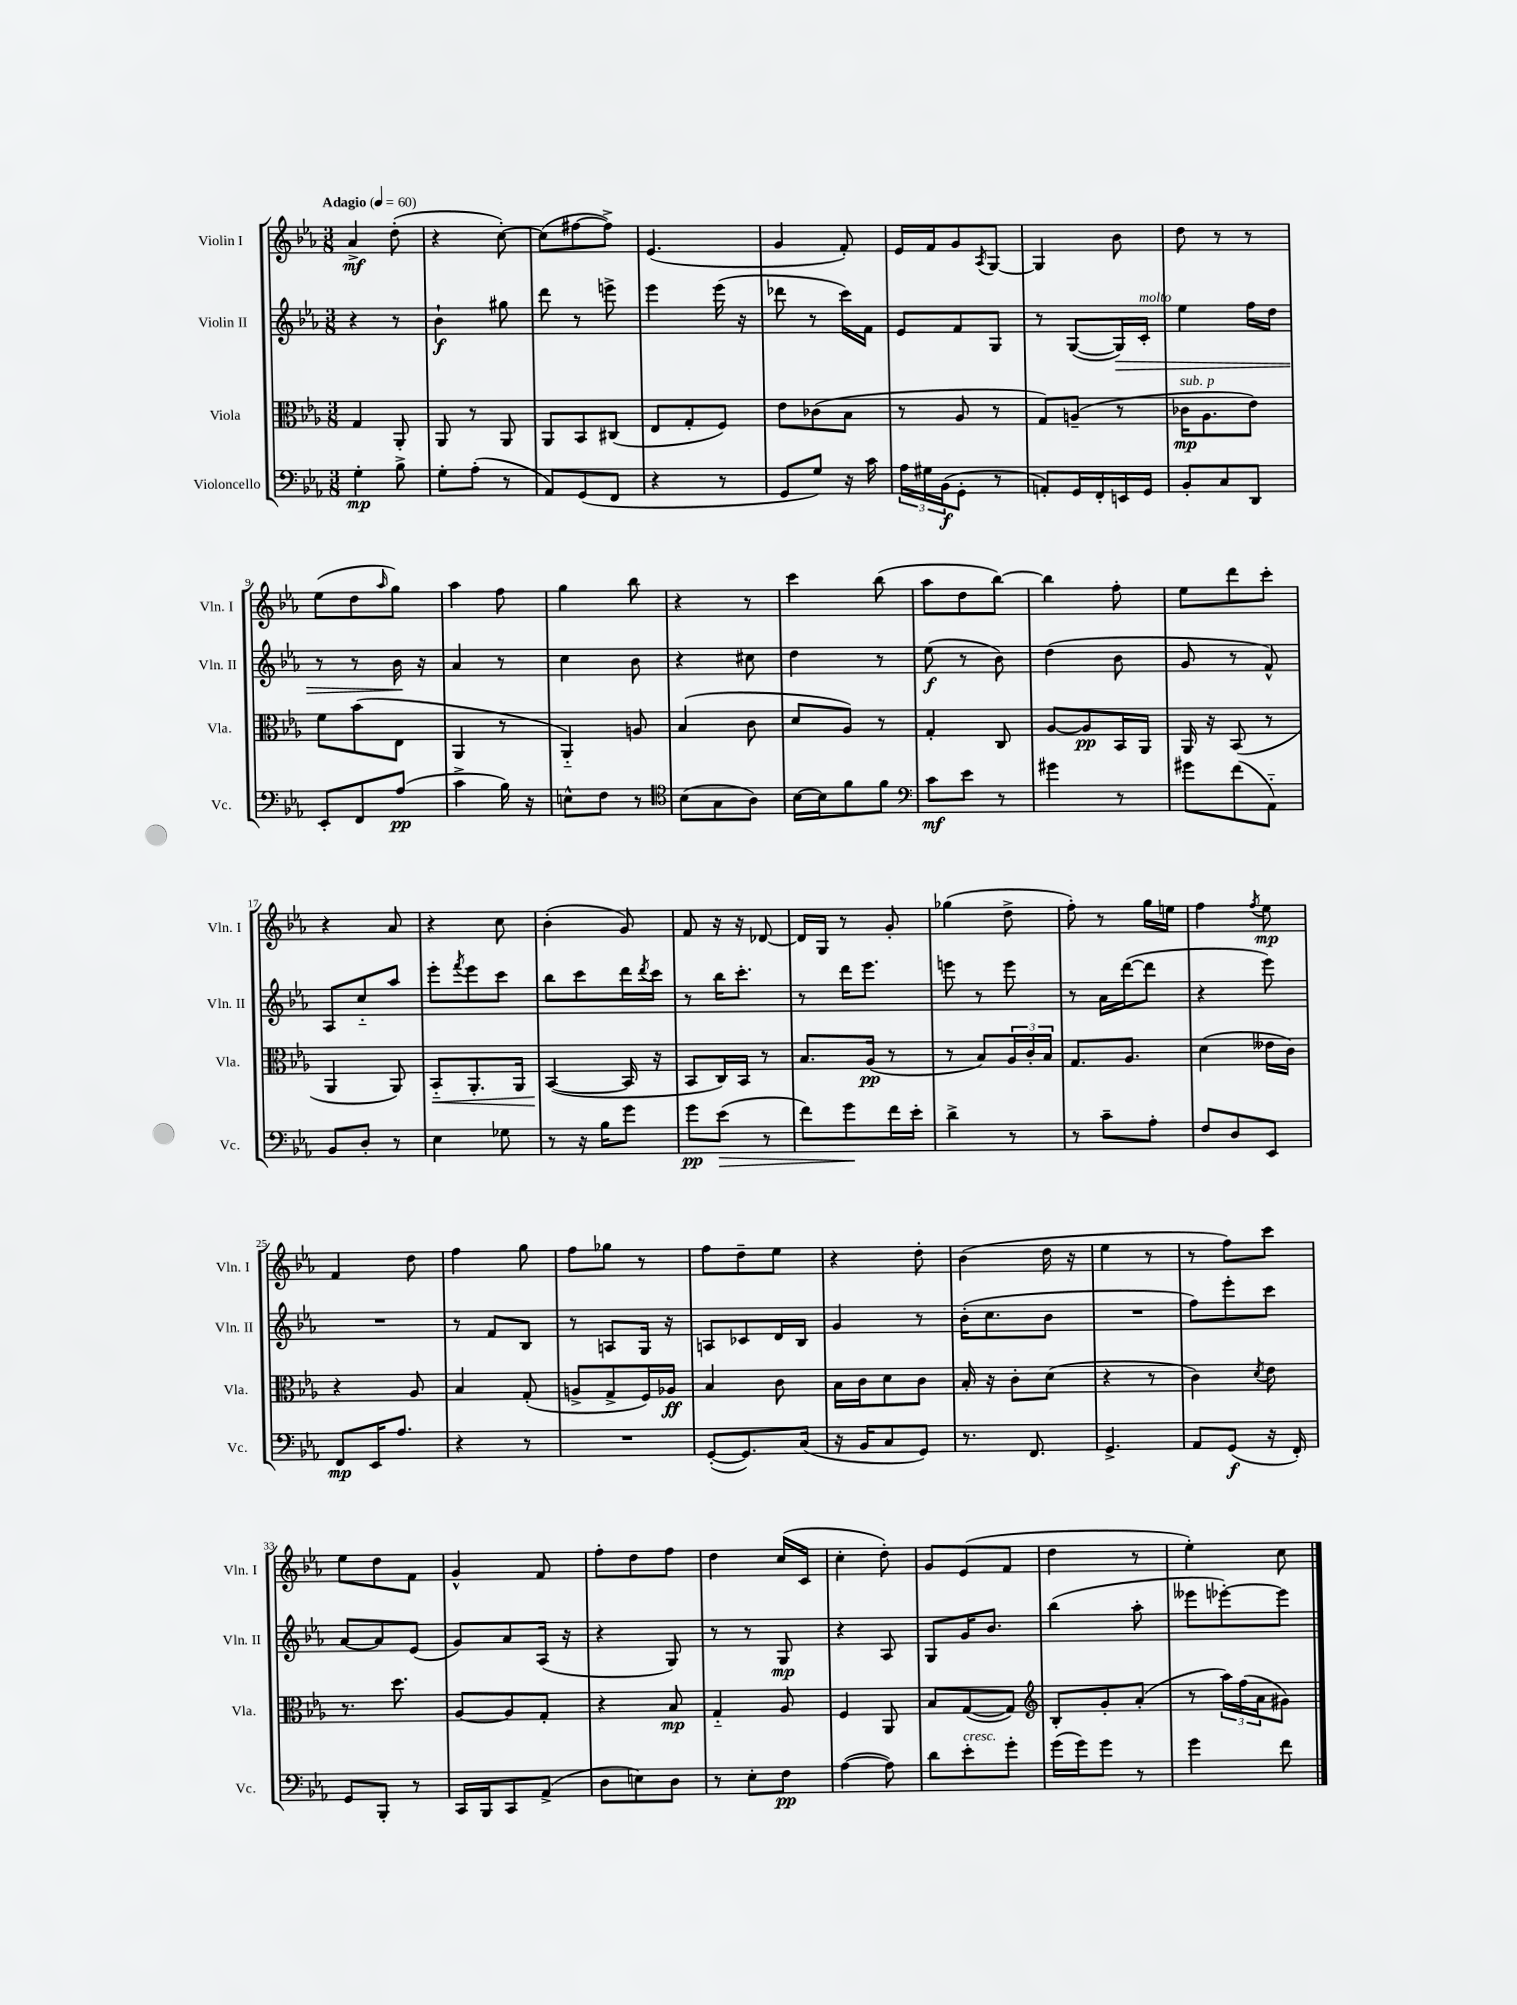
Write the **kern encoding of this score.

**kern	**dynam	**kern	**dynam	**kern	**dynam	**kern	**dynam
*part4	*part4	*part3	*part3	*part2	*part2	*part1	*part1
*staff4	*staff4	*staff3	*staff3	*staff2	*staff2	*staff1	*staff1
*I"Violoncello	*	*I"Viola	*	*I"Violin II	*	*I"Violin I	*
*I'Vc.	*	*I'Vla.	*	*I'Vln. II	*	*I'Vln. I	*
*clefF4	*	*clefC3	*	*clefG2	*	*clefG2	*
*k[b-e-a-]	*	*k[b-e-a-]	*	*k[b-e-a-]	*	*k[b-e-a-]	*
*M3/8	*	*M3/8	*	*M3/8	*	*M3/8	*
*MM60	*	*MM60	*	*MM60	*	*MM60	*
=1	=1	=1	=1	=1	=1	=1	=1
!	!	!	!	!	!	!LO:TX:a:B:t=Adagio	!
4G'\	mp	4G/	.	4r	.	4a-^/	mf
8B-^\	.	8AA-'/	.	8r	.	(8dd'\	.
=2	=2	=2	=2	=2	=2	=2	=2
8G'\L	.	8AA-/	.	4b-`\	f	4r	.
(8A-'\J	.	8r	.	.	.	.	.
8r	.	8AA-/	.	8gg#X\	.	[8cc'\)	.
=3	=3	=3	=3	=3	=3	=3	=3
8AA-/L)	.	8AA-/L	.	8ddd\	.	(8cc\L]	.
(8GG/	.	8BB-/	.	8r	.	[8ff#X\	.
8FF/J	.	(8C#X/J	.	8eeen^\	.	8ff#^\J])	.
=4	=4	=4	=4	=4	=4	=4	=4
4r	.	8E-/L	.	4eee-\	.	(4.e-/	.
.	.	8G'/	.	.	.	.	.
8r	.	8F/J)	.	(16eee-\	.	.	.
.	.	.	.	16r	.	.	.
=5	=5	=5	=5	=5	=5	=5	=5
8GG/L	.	8e-\L	.	8ddd-X\	.	4g/	.
8G/J)	.	(8c-X\	.	8r	.	.	.
16r	.	8B-\J	.	16ccc\LL)	.	8f'/)	.
16c\	.	.	.	16f\JJ	.	.	.
=6	=6	=6	=6	=6	=6	=6	=6
24A-\LL	.	8r	.	8e-/L	.	16e-/LL	.
24G#X\	.	.	.	.	.	.	.
.	.	.	.	.	.	16f/J	.
(24BB-\J	f	.	.	.	.	.	.
8GG'\J	.	8A-/	.	8f/	.	8g/	.
.	.	.	.	.	.	8qA-/	.
8r	.	8r	.	8G/J	.	[8G/J	.
=7	=7	=7	=7	=7	=7	=7	=7
8AAn'/L)	.	8G/L)	.	8r	.	4G/]	.
16GG/L	.	(8An~/J	.	([8G/L	.	.	.
16FF'/	.	.	.	.	.	.	.
!	!	!	!	!	!LO:HP:b	!	!
16EEn/	.	8r	.	16G/L])	>	8b-\	.
!	!	!	!	!LO:TX:a:i:t=molto	!	!	!
16GG/JJ	.	.	.	16c'/JJ	.	.	.
=8	=8	=8	=8	=8	=8	=8	=8
!	!	!LO:TX:a:i:t=sub. p	!	!	!	!	!
8BB-'/L	.	16c-X\KL	mp	4ee-\	.	8dd\	.
.	.	8.A-\	.	.	.	.	.
8C/	.	.	.	.	.	8r	.
8DD/J	.	8e-\J)	.	16ff\LL	.	8r	.
.	.	.	.	16dd\JJ	.	.	.
!!LO:LB:g=z
=9	=9	=9	=9	=9	=9	=9	=9
8EE-'/L	.	8f\L	.	8r	.	(8ee-\L	.
8FF/	.	(8b-\	.	8r	.	8dd\	.
.	.	.	.	.	.	16qqaa-/	.
(8A-/J	pp	8E-\J	.	16b-\	.	8gg\J)	.
.	.	.	.	16r	]	.	.
=10	=10	=10	=10	=10	=10	=10	=10
4c^\	.	4AA-/	.	4a-/	.	4aa-\	.
16B-\)	.	8r	.	8r	.	8ff\	.
16r	.	.	.	.	.	.	.
=11	=11	=11	=11	=11	=11	=11	=11
8En^^\L	.	4AA-/)	.	4cc\	.	4gg\	.
8F\J	.	.	.	.	.	.	.
8r	.	8An/	.	8b-\	.	8bb-\	.
=12	=12	=12	=12	=12	=12	=12	=12
*clefC4	*	*	*	*	*	*	*
(8B-\L	.	(4B-/	.	4r	.	4r	.
8G\	.	.	.	.	.	.	.
8A-\J)	.	8c\	.	8cc#X\	.	8r	.
=13	=13	=13	=13	=13	=13	=13	=13
[16B-\LL	.	8d/L	.	4dd\	.	4ccc\	.
16B-\J]	.	.	.	.	.	.	.
8f\	.	8A-/J)	.	.	.	.	.
8f\J	.	8r	.	8r	.	(8bb-\	.
=14	=14	=14	=14	=14	=14	=14	=14
*clefF4	*	*	*	*	*	*	*
8c\L	mf	4G'/	.	(8ee-\	f	8aa-\L	.
8e-\J	.	.	.	8r	.	8dd\	.
8r	.	8C/	.	8b-\)	.	[8bb-\J)	.
=15	=15	=15	=15	=15	=15	=15	=15
4g#X\	.	[8A-/L	.	(4dd\	.	4bb-\]	.
.	.	8A-/]	pp	.	.	.	.
8r	.	16BB-/L	.	8b-\	.	8ff'\	.
.	.	16AA-/JJ	.	.	.	.	.
=16	=16	=16	=16	=16	=16	=16	=16
8g#X\L	.	16AA-/	.	8g/	.	8ee-\L	.
.	.	16r	.	.	.	.	.
(8f\	.	(8BB-/	.	8r	.	8ddd\	.
8AA-\J)	.	8r	.	8f^^/)	.	8ccc'\J	.
!!LO:LB:g=z
=17	=17	=17	=17	=17	=17	=17	=17
8BB-/L	.	4AA-/	.	8A-/L	.	4r	.
8D'/J	.	.	.	8cc/	.	.	.
8r	.	8AA-/)	.	8aa-/J	.	8a-/	.
=18	=18	=18	=18	=18	=18	=18	=18
!	!	!	!LO:HP:b	!	!	!	!
4E-\	.	8BB-/L	<	8eee-'\L	.	4r	.
.	.	.	.	8qfff/	.	.	.
.	.	8.AA-'/	.	8eee-\	.	.	.
8G-X\	.	.	.	8ccc\J	.	8cc\	.
.	.	16AA-/Jk	.	.	.	.	.
=19	=19	=19	=19	=19	=19	=19	=19
8r	.	([4BB-/	.	8bb-\L	.	(4b-'\	.
16r	.	.	.	8ccc\	.	.	.
16B-\KL	.	.	.	.	.	.	.
8g\J	.	16BB-/]	[	16ddd\L	.	8g/)	.
.	.	.	.	8qddd/	.	.	.
.	.	16r	.	16ccc\JJ	.	.	.
=20	=20	=20	=20	=20	=20	=20	=20
8g\L	pp	8BB-/L	.	8r	.	8f/	.
!	!LO:HP:b	!	!	!	!	!	!
(8e-\J	>	16C/L)	.	16bb-\KL	.	16r	.
.	.	16BB-/JJ	.	8.ccc'\J	.	16r	.
8r	.	8r	.	.	.	[8d-X/	.
=21	=21	=21	=21	=21	=21	=21	=21
8f\L)	.	8.B-/L	.	8r	.	16d-/LL]	.
.	.	.	.	.	.	16G/JJ	.
8g\	.	.	.	16ddd\KL	.	8r	.
.	.	(16A-/Jk	pp	8.eee-\J	.	.	.
16f\L	]	8r	.	.	.	8g'/	.
16e-'\JJ	.	.	.	.	.	.	.
=22	=22	=22	=22	=22	=22	=22	=22
4d^\	.	8r	.	8eeen\	.	(4gg-X\	.
.	.	8B-/L)	.	8r	.	.	.
8r	.	24A-/L	.	8eee\	.	8dd^\	.
.	.	24c'/	.	.	.	.	.
.	.	24B-/JJ	.	.	.	.	.
=23	=23	=23	=23	=23	=23	=23	=23
8r	.	8.G/L	.	8r	.	8ff'\)	.
8c~\L	.	.	.	16a-\LL	.	8r	.
.	.	8.A-/J	.	([16ddd\J	.	.	.
8A-'\J	.	.	.	8ddd\J]	.	16gg\LL	.
.	.	.	.	.	.	16een\JJ	.
=24	=24	=24	=24	=24	=24	=24	=24
8F/L	.	(4d\	.	4r	.	4ff\	.
8D/	.	.	.	.	.	.	.
.	.	.	.	.	.	8qff/	.
8EE-/J	.	16e--X\LL	.	8eee-\)	.	8ee-\	mp
.	.	16c\JJ)	.	.	.	.	.
!!LO:LB:g=z
=25	=25	=25	=25	=25	=25	=25	=25
8FF/L	mp	4r	.	4.r	.	4f/	.
16EE-/K	.	.	.	.	.	.	.
8.A-/J	.	.	.	.	.	.	.
.	.	8A-/	.	.	.	8dd\	.
=26	=26	=26	=26	=26	=26	=26	=26
4r	.	4B-/	.	8r	.	4ff\	.
.	.	.	.	8f/L	.	.	.
8r	.	(8G'/	.	8B-/J	.	8gg\	.
=27	=27	=27	=27	=27	=27	=27	=27
4.r	.	8An^/L	.	8r	.	8ff\L	.
.	.	8G^/	.	8An/L	.	8gg-X\J	.
.	.	16F/L)	.	16G/Jk	.	8r	.
.	.	16A-X/JJ	ff	16r	.	.	.
=28	=28	=28	=28	=28	=28	=28	=28
([8GG'/L	.	4B-/	.	8An/L	.	8ff\L	.
8.GG/])	.	.	.	8c-X/	.	8dd~\	.
.	.	8c\	.	16d/L	.	8ee-\J	.
(16C/Jk	.	.	.	16B-/JJ	.	.	.
=29	=29	=29	=29	=29	=29	=29	=29
16r	.	16B-\LL	.	4g/	.	4r	.
16BB-/KL	.	16c\J	.	.	.	.	.
8C/	.	8d\	.	.	.	.	.
8GG/J)	.	8c\J	.	8r	.	8dd'\	.
=30	=30	=30	=30	=30	=30	=30	=30
8.r	.	16B-'/	.	(16b-'\KL	.	(4b-\	.
.	.	16r	.	8.cc\	.	.	.
.	.	8c'\L	.	.	.	.	.
8.FF/	.	.	.	.	.	.	.
.	.	(8d\J	.	8b-\J	.	16dd\	.
.	.	.	.	.	.	16r	.
=31	=31	=31	=31	=31	=31	=31	=31
4.GG^/	.	4r	.	4.r	.	4ee-\	.
.	.	8r	.	.	.	8r	.
=32	=32	=32	=32	=32	=32	=32	=32
8AA-/L	.	4c\)	.	8ff\L)	.	8r	.
(8GG/J	f	.	.	8eee-'\	.	8ff\L)	.
.	.	8qd/	.	.	.	.	.
16r	.	8e-\	.	8ccc\J	.	8ccc\J	.
16FF'/)	.	.	.	.	.	.	.
!!LO:LB:g=z
=33	=33	=33	=33	=33	=33	=33	=33
8GG/L	.	8.r	.	[8a-/L	.	8ee-\L	.
8BBB-'/J	.	.	.	8a-/]	.	8dd\	.
.	.	8.dd\	.	.	.	.	.
8r	.	.	.	(8e-/J	.	8f\J	.
=34	=34	=34	=34	=34	=34	=34	=34
16CC/LL	.	[8A-/L	.	8g/L)	.	4g^^/	.
16BBB-/J	.	.	.	.	.	.	.
8CC/	.	8A-/]	.	8a-/	.	.	.
(8AA-^/J	.	8G'/J	.	(16A-/Jk	.	8f/	.
.	.	.	.	16r	.	.	.
=35	=35	=35	=35	=35	=35	=35	=35
8D\L	.	4r	.	4r	.	8ff'\L	.
8En\)	.	.	.	.	.	8dd\	.
8D\J	.	8B-/	mp	8G/)	.	8ff\J	.
=36	=36	=36	=36	=36	=36	=36	=36
8r	.	4G/	.	8r	.	4dd\	.
8E-'\L	.	.	.	8r	.	.	.
8F\J	pp	8A-/	.	8G/	mp	(16cc/LL	.
.	.	.	.	.	.	16c/JJ	.
=37	=37	=37	=37	=37	=37	=37	=37
([4A-\	.	4F/	.	4r	.	4cc'\	.
8A-\])	.	8AA-/	.	8A-/	.	8dd'\)	.
=38	=38	=38	=38	=38	=38	=38	=38
8d\L	.	8B-/L	.	8G/L	.	8g/L	.
!LO:TX:a:i:t=cresc.	!	!	!	!	!	!	!
8e-'\	.	([8G/	.	16g/K	.	(8e-/	.
.	.	.	.	8.b-/J	.	.	.
8g'\J	.	8G/J])	.	.	.	8f/J	.
=39	=39	=39	=39	=39	=39	=39	=39
*	*	*clefG2	*	*	*	*	*
(16g\LL	.	8B-'/L	.	(4bb-\	.	4dd\	.
16g\J)	.	.	.	.	.	.	.
8g\J	.	8g'/	.	.	.	.	.
8r	.	(8a-'/J	.	8aa-'\	.	8r	.
=40	=40	=40	=40	=40	=40	=40	=40
4g\	.	8r	.	8eee--X\L	.	4ee-'\)	.
.	.	24aa-\LL)	.	[8eee-X'\)	.	.	.
.	.	(24ff\	.	.	.	.	.
.	.	24a-\J	.	.	.	.	.
8f\	.	8g#X\J)	.	8eee-\J]	.	8cc\	.
==	==	==	==	==	==	==	==
*-	*-	*-	*-	*-	*-	*-	*-
